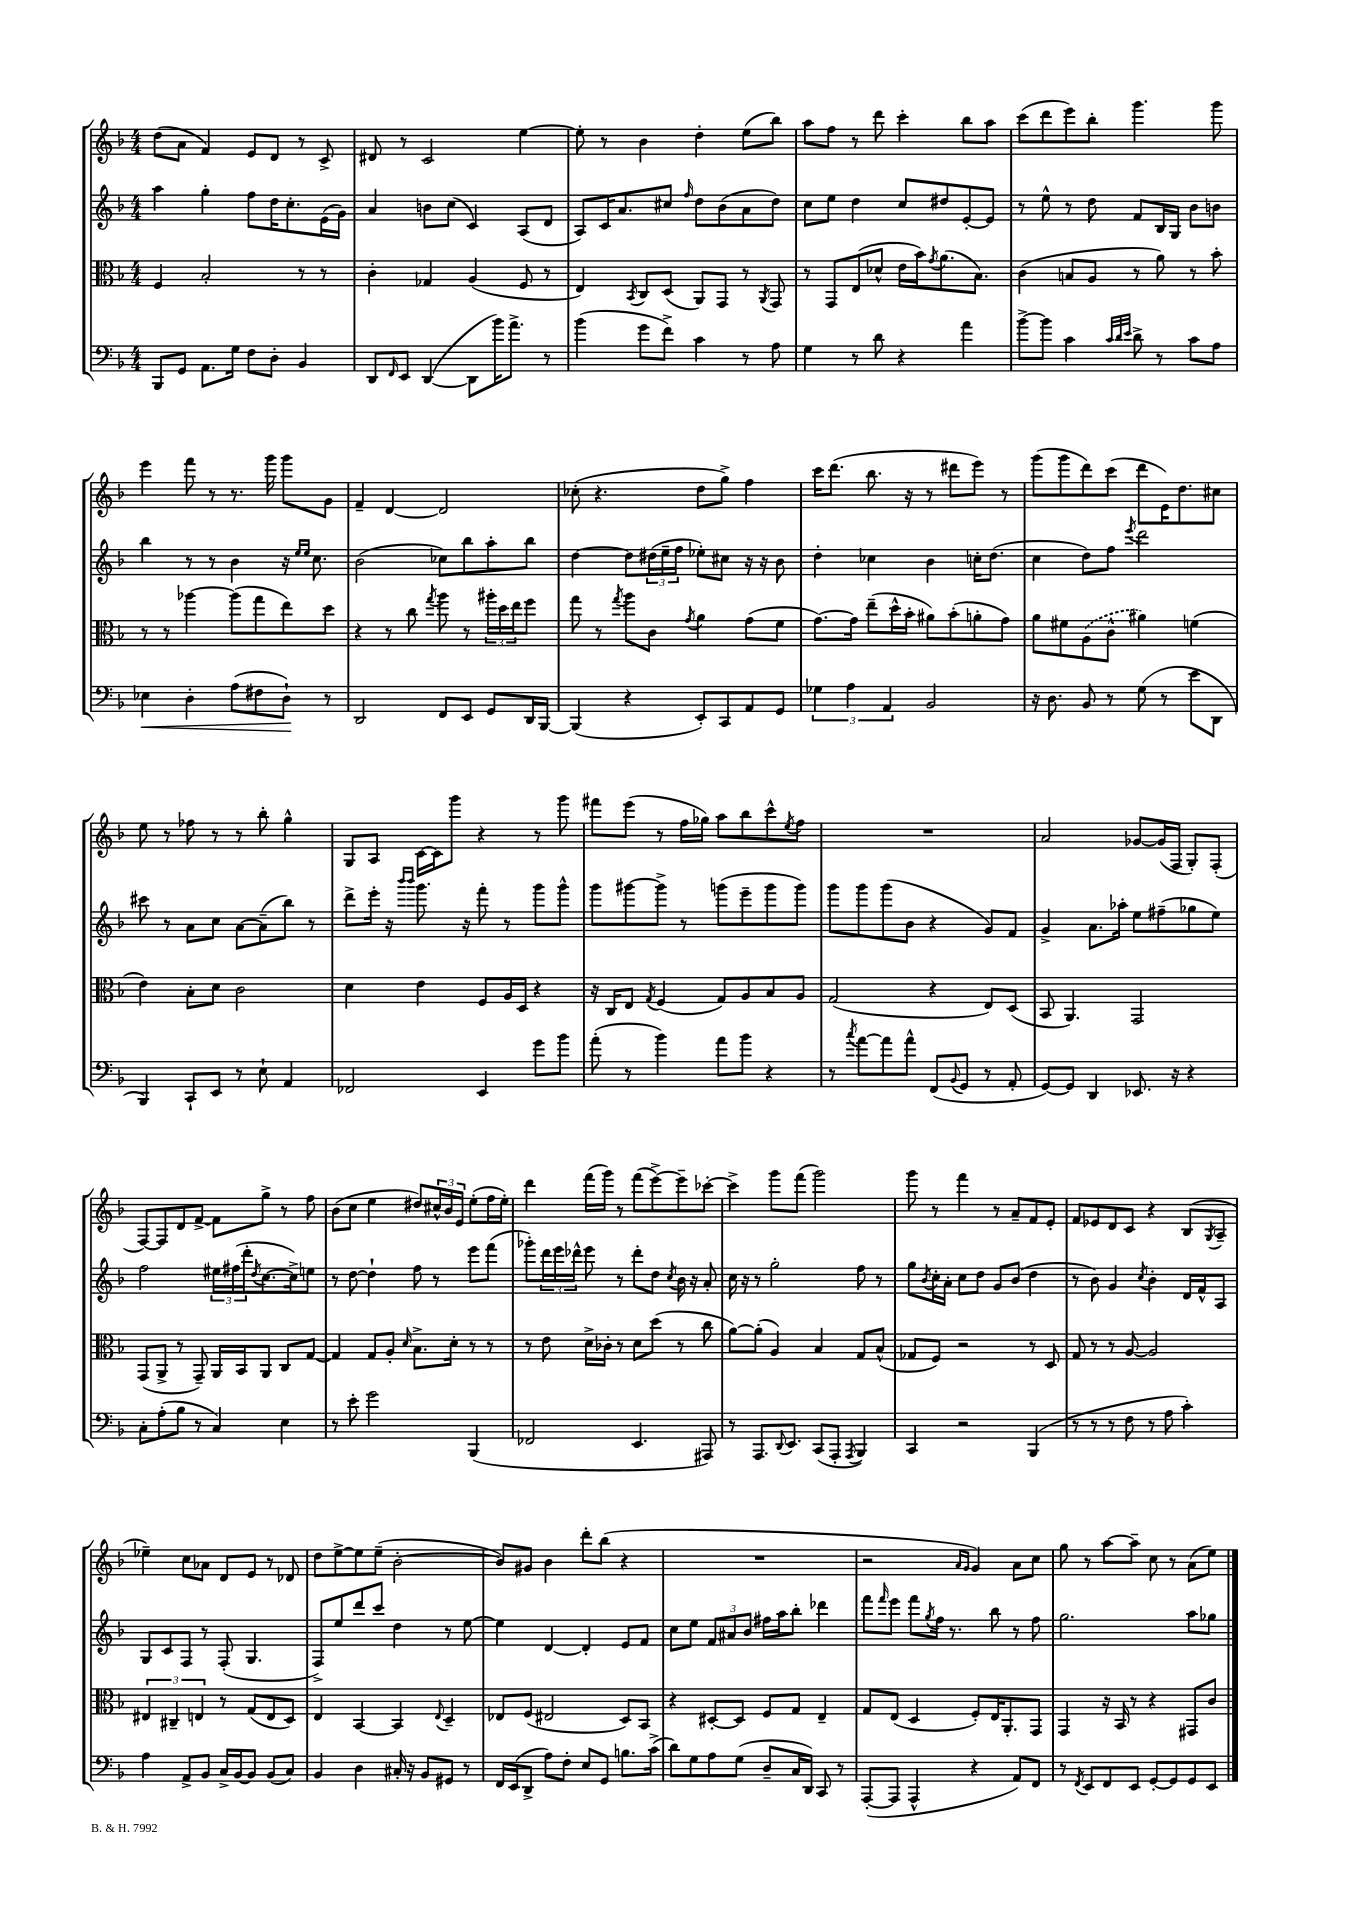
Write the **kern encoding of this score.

**kern	**kern	**kern	**kern
*staff4	*staff3	*staff2	*staff1
*clefF4	*clefC3	*clefG2	*clefG2
*k[b-]	*k[b-]	*k[b-]	*k[b-]
*M4/4	*M4/4	*M4/4	*M4/4
8BBB-	4F	4aa	(8dd
8GG	.	.	8a
8.AA	2B-'	4gg'	4f)
16G	.	.	.
8F	.	8ff	8e
8D'	.	16dd	8d
.	.	8.cc'	.
4BB-	8r	.	8r
.	8r	(16e	8c^
.	.	16g)	.
=	=	=	=
8DD	4c'	4a	8d#
16qqFF	.	.	.
8EE	.	.	8r
([4DD	4G-	8b	2c
.	.	(8cc	.
8DD]	(4A	4c)	.
16b-)	.	.	.
8.a^	.	.	.
.	8F	(8A	[4ee
8r	8r	8d	.
=	=	=	=
(4b-	4E)	8A)	8ee']
.	.	16c	8r
.	.	8.a	.
.	8qBB-	.	.
8g	8C	.	4b-
8f^)	(8D	8cc#	.
.	.	16qqff	.
4c	8AA)	8dd	4dd'
.	8GG	(8b-	.
8r	8r	8a	(8ee
.	8qAA	.	.
8A	8GG	8dd)	8bb-)
=	=	=	=
4G	8r	8cc	8aa
.	8GG	8ee	8ff
8r	(8E	4dd	8r
8d	8d-^^	.	8ddd
4r	16e	8cc	4ccc'
.	16b-)	.	.
.	8qg	.	.
.	(8.a	8dd#	.
4a	.	[8e'	8bb-
.	8.B-)	.	.
.	.	8e]	8aa
=	=	=	=
[8b-^	(4c	8r	(8ccc
8b-]	.	8ee^^	8ddd
4c	8B	8r	8eee)
.	8A	8dd	8bb-'
32qqc	.	.	.
32qqd	.	.	.
32qqe	.	.	.
8d^	8r	8f	4.ggg
8r	8a)	16B-	.
.	.	16G	.
8c	8r	8b-	.
8A	8b-'	8b	8ggg
=	=	=	=
4E-	8r	4bb-	4eee
.	8r	.	.
4D'	[4aa-	8r	8fff
.	.	8r	8r
(8A	(8aa-]	4b-	8.r
8F#	8gg	.	.
.	.	.	16ggg
8D`)	8ee)	16r	8ggg
.	.	16qqee	.
.	.	16qqee	.
.	.	8.cc	.
8r	8dd	.	8g
=	=	=	=
2DD	4r	(2b-	4f~
.	8r	.	[4d
.	8cc	.	.
.	8qgg	.	.
8FF	8aa	8cc-)	2d]
8EE	8r	8bb-	.
8GG	24aa#'	8aa'	.
.	24dd	.	.
.	24ee	.	.
16DD	8ff	8bb-	.
[16BBB-	.	.	.
=	=	=	=
(4BBB-]	8gg	[4dd	(8cc-'
.	8r	.	4.r
.	8qgg	.	.
4r	8aa	8dd]	.
.	8c	(24dd#	.
.	.	24ee~	.
.	.	24ff	.
.	8qg	.	.
8EE')	4a	8ee-')	8dd
8CC	.	8cc#	8gg^)
8AA	(8g	16r	4ff
.	.	16r	.
8GG	8f	8b-	.
=	=	=	=
6G-	[8.g)	4dd'	16ccc
.	.	.	(8.ddd
6A	.	.	.
.	16g]	.	.
.	(8ee~	4cc-	8.bb-
6AA	.	.	.
.	16dd^^	.	.
.	16b-'	.	16r
2BB-	8a#)	4b-	8r
.	(8b-'	.	8ddd#
.	8a'	16cc'	8eee)
.	.	(8.dd	.
.	8g)	.	8r
=	=	=	=
16r	8a	4cc	(8ggg
8.D	.	.	.
.	8f#	.	8ggg
8BB-	(8A	8dd)	8ddd)
8r	8c^^	8ff	(8ccc
.	.	8qeee	.
(8G	4a#)	2ddd	8ddd
8r	.	.	16e)
.	.	.	8.dd
8e	(4f	.	.
8DD	.	.	8cc#
=	=	=	=
4BBB-)	4e)	8ccc#	8ee
.	.	8r	8r
8CC`	8B-'	8a	8ff-
8EE	8d	8cc	8r
8r	2c	[8a	8r
8E`	.	(8a~]	8bb-'
4AA	.	8bb-)	4gg^^
.	.	8r	.
=	=	=	=
2FF-	4d	8ddd^	8G
.	.	16eee'	8A
.	.	16r	.
.	.	16qqbbb-	.
.	.	16qqbbb-	.
.	4e	8.ggg	[16c
.	.	.	16c]
.	.	.	8ggg
.	.	16r	.
4EE	8F	8fff'	4r
.	16A	8r	.
.	16D	.	.
8g	4r	8ggg	8r
8b-	.	8ggg^^	8ggg
=	=	=	=
(8a'	16r	8ggg	8fff#
.	16C	.	.
8r	8E	[8ggg#	(8eee
.	8qG	.	.
4b-)	(4F	8ggg#^]	8r
.	.	8r	16ff
.	.	.	16gg-)
8a	8G)	(8ggg	8aa
8b-	8A	8eee~	8bb-
4r	8B-	8ggg	8ccc^^
.	.	.	8qee
.	8A	8ggg)	8ff
=	=	=	=
8r	(2G	8ggg	1r
8qcc	.	.	.
[8a	.	8ggg	.
8a]	.	(8ggg	.
8a^^	.	8b-	.
(8FF	4r	4r	.
8qqBB-	.	.	.
8GG	.	.	.
8r	8E)	8g)	.
8AA'	(8D	8f	.
=	=	=	=
[8GG)	8BB-	4g^	2a
8GG]	4.AA)	.	.
4DD	.	8.a	.
.	.	16aa-'	.
8.EE-	2GG	8ee	[8g-
.	.	(8ff#~	(16g-]
16r	.	.	16F
4r	.	8gg-	8G')
.	.	8ee)	(8F'
=	=	=	=
8C'	(8GG	2ff	[8F)
(8A'	8AA^	.	8F]
8B-	8r	.	8d
8r	8GG~)	.	[8f^
4C)	16AA	24ee#	8f]
.	.	(24ff#	.
.	16BB-	.	.
.	.	24ddd'	.
.	.	8qdd	.
.	8AA	[8.cc	8gg^
4E	8C	.	8r
.	.	16cc^])	.
.	[8G	8ee	8ff
=	=	=	=
8r	4G]	8r	(8b-
8e'	.	[8dd	8cc
2g	8G	4dd`]	4ee
.	8A'	.	.
.	16qqd	.	.
.	8.B-^	8ff	8dd#)
.	.	8r	24cc#^^
.	.	.	24b-
.	16d'	.	.
.	.	.	24e
(4BBB-	8r	8eee	(8ee'
.	8r	(8fff	16ff
.	.	.	16ee')
=	=	=	=
2FF-	8r	8ggg-')	4ddd
.	8e	24ddd	.
.	.	24eee	.
.	.	24ddd-^^	.
.	16d^	8eee	(16fff
.	16c-'	.	16ggg)
.	8r	8r	8r
4.EE	8d	8ddd-'	(8fff
.	(8dd	8dd	[8eee^)
.	.	8qcc	.
.	8r	16b-	8eee~]
.	.	16r	.
8AAA#)	8cc	8a'	[8ccc-'
=	=	=	=
8r	[8a)	16cc	4ccc-^]
.	.	16r	.
8.AAA	(8a']	8r	.
.	4A)	2gg'	8ggg
8qqDD	.	.	.
8.EE	.	.	.
.	.	.	(8fff
(8CC	4B-	.	2ggg)
8AAA'	.	.	.
8qAAA	.	.	.
4BBB-)	8G	8ff	.
.	(8B-^^	8r	.
=	=	=	=
4CC	8G-	8gg	8ggg
.	.	8qb-	.
.	8F)	16cc'	8r
.	.	16a'	.
2r	2r	8cc	4fff
.	.	8dd	.
.	.	8g	8r
.	.	(8b-	8a~
(4BBB-	8r	4dd	8f
.	8D	.	8e'
=	=	=	=
8r	8G	8r	8f
8r	8r	8b-)	8e-
8r	8r	4g	8d
8F	[8A	.	8c
.	.	8qcc	.
8r	2A]	4b-'	4r
8A	.	.	.
4c')	.	16d	(8B-
.	.	16f^^	.
.	.	.	8qG
.	.	8A	8A~
=	=	=	=
4A	6E#	8G	4ee-~)
.	.	8c	.
.	6C#~	.	.
8AA^	.	8F	8cc
.	6E	.	.
8BB-	.	8r	8a-
16C^	8r	(8F'	8d
[16BB-	.	.	.
8BB-]	(8G	4.G	8e
(8BB-	8E	.	8r
8C)	8D)	.	8d-
=	=	=	=
4BB-	4E	8F^)	8dd
.	.	8ee	[8ee^
4D	[4BB-	8ddd	8ee]
.	.	8ccc	(8ee~
16C#'	4BB-]	4dd	[2b-'
16r	.	.	.
8BB-	.	.	.
.	8qqE	.	.
8GG#	4D~	8r	.
8r	.	[8ee	.
=	=	=	=
16FF	8E-	4ee]	8b-])
(16EE	.	.	.
8DD^	(8F	.	8g#
8A)	2E#	[4d	4b-
8F'	.	.	.
8E	.	4d']	8ddd'
8GG	.	.	(8bb-
8.B	8D)	8e	4r
.	8BB-	8f	.
(16c^	.	.	.
=	=	=	=
8d)	4r	8cc	1r
8G	.	8ee	.
8A	[8D#'	12f	.
.	.	12a#	.
(8G	8D#]	.	.
.	.	12b-	.
8D~	8F	16ff#	.
.	.	16aa	.
16C	8G	8bb-'	.
16DD)	.	.	.
8CC	4E~	4ddd-	.
8r	.	.	.
=	=	=	=
([8AAA'	8G	8fff	2r
.	.	16qqfff	.
8AAA]	(8E	8eee	.
4AAA^^	4D	8fff	.
.	.	8qgg	.
.	.	16ff	.
.	.	8.r	.
.	.	.	16qqa
.	.	.	16qqg
4r	8F')	.	4g)
.	16E	8bb-	.
.	8.AA'	.	.
8AA)	.	8r	8a
8FF	8GG	8ff	8cc
=	=	=	=
8r	4GG	2.gg	8gg
8qFF	.	.	.
8EE	.	.	8r
8FF	16r	.	[8aa
.	16BB-	.	.
8EE	8r	.	8aa~]
[8GG'	4r	.	8cc
8GG]	.	.	8r
8GG	8GG#	8aa	(8a
8EE	8c	8gg-	8ee)
==	==	==	==
*-	*-	*-	*-
